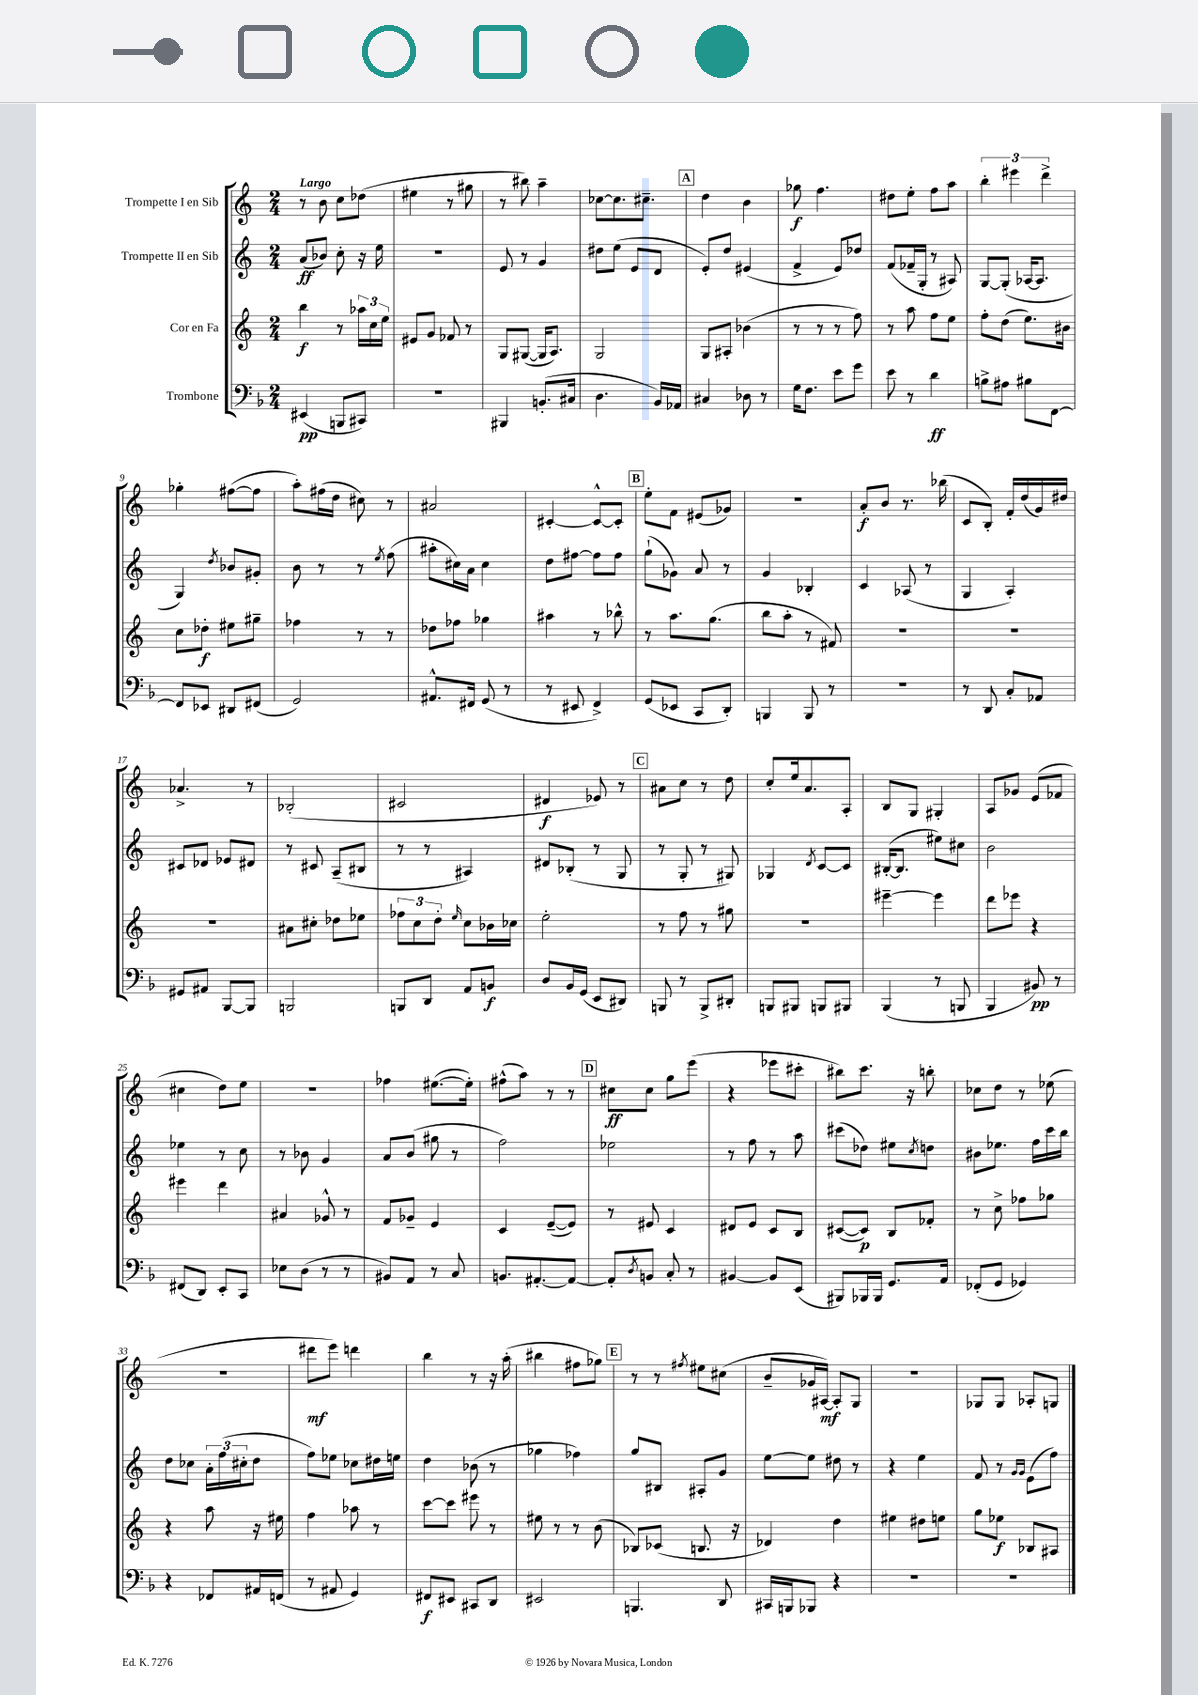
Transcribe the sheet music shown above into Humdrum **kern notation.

**kern	**kern	**kern	**kern
*staff4	*staff3	*staff2	*staff1
*clefF4	*clefG2	*clefG2	*clefG2
*k[b-]	*k[]	*k[]	*k[]
*M2/4	*M2/4	*M2/4	*M2/4
(4EE#/	4bb\	(8a/L	8r
.	.	8b-/J)	8b\
8BBB/L	8r	8cc'\	8cc\L
8CC#/J)	24aa-\LL	16r	(8dd-\J
.	24cc\	.	.
.	.	16ee\	.
.	24ee\JJ	.	.
=	=	=	=
2r	8e#/L	2r	4ee#\
.	8g/J	.	.
.	8f-/	.	8r
.	8r	.	8gg#\
=	=	=	=
4BBB#/	8G/L	8e/	8r
.	([8G#/J	8r	8bb#\)
(8.BB'/L	16G#/]LK	4g/	4aa~\
.	8.A/J)	.	.
16C#/Jk	.	.	.
=	=	=	=
4.D\	2G/	8dd#\L	[8cc-\L
.	.	(8ee\J	8.cc-\]
.	.	8e/L	.
.	.	.	8.cc#~\J
16BB-/LL)	.	8d/J	.
16AA-/JJ	.	.	.
=	=	=	=
4C#/	8G/L	8e'/L)	4dd\
.	8A#'/J	8dd/J	.
8D-\	(4b-\	(4e#/	4b\
8r	.	.	.
=	=	=	=
16G\LK	8r	4f^/	8gg-\
8.F\J	.	.	.
.	8r	.	4.ff\
8e\L	8r	8e/L)	.
8g\J	8ff\)	8dd-/J	.
=	=	=	=
8e\	8r	(8f/L	8dd#\L
8r	8aa\	16f-~/L	8ee'\J
.	.	16G'/JJ	.
4d\	8ff\L	8r	8ff\L
.	8ee\J	8A#/)	8aa\J
=	=	=	=
8B^\L	8ff'\L	[8G/L	6bb'\
8A#\J	(8dd\J	(8G'/]J	.
.	.	.	6eee#\
8B#\L	8.ee\L)	[16A-/LK	.
.	.	8.A-/]J	.
.	.	.	6ddd^\
[8FF\J	.	.	.
.	16b#\Jk	.	.
=	=	=	=
8FF/]L	8cc\L	4G/)	4gg-'\
8EE-/J	8dd-'\J	.	.
.	.	8qdd/	.
8DD#/L	8ee#\L	8b-/L	([8ff#\L
(8FF#/J	8gg#~\J	8g#'/J	8ff#\]J
=	=	=	=
2GG/)	4ff-\	8b\	8aa'\L)
.	.	8r	(16ff#\L
.	.	.	16dd\JJ
.	8r	8r	8cc#\)
.	.	8qee/	.
.	8r	(8ff\	8r
=	=	=	=
8.AA#^^/L	8dd-\L	8aa#'\L	2a#/
.	8ff-\J	16cc#\L)	.
16FF#/Jk	.	16a\JJ	.
(8GG/	4gg-\	4cc#\	.
8r	.	.	.
=	=	=	=
8r	4aa#\	8dd\L	[4c#'/
8EE#/	.	[8ff#\J	.
4FF^/)	8r	8ff#\]L	8c#^^/_L
.	8bb-^^\	8ff#\J	8c#'/]J
=	=	=	=
(8GG/L	8r	(8gg`\L	8ee'\L
8EE-/J	8.aa\L	8g-\J)	8f\J
8CC/L	.	8a/	(8e#/L
.	(8.gg\J	.	.
8DD'/J)	.	8r	8g-/J)
=	=	=	=
4BBB/	8bb\L	4g/	2r
.	8aa'\J	.	.
8BBB/	8r	4B-'/	.
8r	8f#/)	.	.
=	=	=	=
2r	2r	4c/	8a'/L
.	.	.	8b/J
.	.	(8A-/	8.r
.	.	8r	.
.	.	.	(16bb-\
=	=	=	=
8r	2r	4G/	8c/L
8DD/	.	.	8B'/J)
8C'/L	.	4A'/)	16f'/LL
.	.	.	(16dd/
8AA-/J	.	.	16g/)
.	.	.	16dd#/JJ
=	=	=	=
8GG#/L	2r	8c#/L	4.a-^/
8AA#/J	.	8d-/J	.
[8BBB-/L	.	8e-/L	.
8BBB-/]J	.	8d#/J	8r
=	=	=	=
2BBB/	8a#\L	8r	(2B-'/
.	8cc#'\J	8c#/	.
.	8dd-\L	(8A~/L	.
.	8ee-\J	8B#/J	.
=	=	=	=
8BBB/L	12ff-\L	8r	2c#/
.	12cc\	.	.
8DD/J	.	8r	.
.	12dd'\J	.	.
.	16qqee/	.	.
8AA/L	8cc\L	4A#/)	.
8BB/J	16b-\L	.	.
.	16cc-\JJ	.	.
=	=	=	=
8D/L	2ee'\	8d#/L	4d#/
16BB-/L	.	(8B-'/J	.
(16GG/JJ	.	.	.
8EE/L	.	8r	8e-/)
8DD#/J)	.	8G/	8r
=	=	=	=
8BBB/	8r	8r	8a#\L
8r	8ff\	8G'/	8cc\J
8BBB^/L	8r	8r	8r
8DD#'/J	8gg#\	8G#/)	8dd\
=	=	=	=
8BBB/L	2r	4G-/	8cc'/L
8BBB#/J	.	.	16ee/k
.	.	.	8.a/
.	.	8qd/	.
8BBB/L	.	[8c/L	.
8BBB#/J	.	8c/]J	8A'/J
=	=	=	=
(4BBB-/	[4eee#~\	([16B#'/LK	8B/L
.	.	8.B#/]J	.
.	.	.	8G/J
8r	4eee#\]	8ee#\L)	4G#'/
8BBB/	.	8cc#\J	.
=	=	=	=
4BBB-/	8ddd\L	2b\	8A/L
.	8eee-\J	.	8g-/J
8BB#/)	4r	.	(8e/L
8r	.	.	8f-/J
=	=	=	=
(8FF#/L	4eee#\	4ee-\	4cc#\
8DD/J)	.	.	.
8EE'/L	4ddd\	8r	8dd\L)
8CC/J	.	8cc\	8ee\J
=	=	=	=
8E-\L	4a#/	8r	2r
(8D\J	.	8b-\	.
8r	8g-^^/	4g/	.
8r	8r	.	.
=	=	=	=
8BB#/L)	8f/L	8a/L	4ff-\
8AA/J	8g-~/J	(8b/J	.
8r	4e/	8gg#\	([8.ee#\L
8C/	.	8r	.
.	.	.	16ee#'\]Jk)
=	=	=	=
8.BB/L	4c/	2ff\)	(8ff#^^\L
.	.	.	8aa\J)
[8.AA#'/	.	.	.
.	([8e~/L	.	8r
8AA#/_J	8e/]J)	.	8r
=	=	=	=
8AA#'/]L	8r	2ee-\	8cc#\L
8qD/	.	.	.
8BB/J	8e#/	.	8cc#\J
8C'/	4c/	.	8gg\L
8r	.	.	(8eee\J
=	=	=	=
[4BB#/	8d#/L	8r	4r
.	8e/J	8ff\	.
8BB#/]L	8c/L	8r	8eee-\L
(8EE/J	8B/J	8aa\	8ccc#'\J
=	=	=	=
8BBB#/L)	([8c#/L	(8ccc#\L	8bb#\L)
16BBB-/L	8c#/]J)	8dd-\J)	8.ccc\J
16BBB-/JJ	.	.	.
8.GG/L	8B/L	8ee#\L	.
.	.	.	16r
.	.	8qcc/	.
.	8f-'/J	8dd\J	8bb'\
16AA/Jk	.	.	.
=	=	=	=
(8FF-'/L	8r	8b#\L	8cc-\L
8GG/J	8cc^\	8.ee-\J	8dd\J
4GG-/)	8ff-\L	.	8r
.	.	16ff\LL	.
.	8gg-\J	16ccc\	(8ee-\
.	.	16bb\JJ	.
=	=	=	=
4r	4r	8dd\L	2r
.	.	8cc-\J	.
8FF-/L	8aa\	24a'\LL	.
.	.	(24ff\	.
.	.	24cc#'\J	.
16AA#/L	16r	8dd\J	.
(16FF/JJ	16ee#\	.	.
=	=	=	=
8r	4ff\	8ff\L)	8ddd#\L
8AA#/	.	8ee-\J	8eee\J)
4GG/)	8aa-\	8cc-\L	4ddd\
.	8r	16dd#\L	.
.	.	16ee\JJ	.
=	=	=	=
8FF#/L	[8ccc\L	4dd\	4bb\
8EE#/J	8ccc\]J	.	.
8CC#/L	8eee#\	(8b-\	8r
8DD/J	8r	8r	16r
.	.	.	(16aa'\
=	=	=	=
2EE#/	8ee#\	4gg-\	4bb#\
.	8r	.	.
.	8r	4ff-\)	8ff#\L
.	(8b\	.	8gg-\J)
=	=	=	=
4.BBB/	8B-/L)	8gg/L	8r
.	(8c-/J	8B#/J	8r
.	.	.	8qff#/
.	8.B/	8A#'/L	8ee#\L
8DD/	.	8g/J	(8cc#\J
.	16r	.	.
=	=	=	=
16CC#/LL	4d-/)	[8ee\L	8b~/L
16BBB/J	.	.	.
8BBB-/J	.	8ee\]J	16g-/L
.	.	.	[16A#/JJ)
4r	4dd\	8dd#\	8A#'/]L
.	.	8r	8G/J
=	=	=	=
2r	4ee#\	4r	2r
.	8dd#\L	4ee\	.
.	8ee\J	.	.
=	=	=	=
2r	8gg\L	8f/	8G-/L
.	8ee-\J	8r	8G-/J
.	.	16qqg/LL	.
.	.	16qqg/JJ	.
.	8B-/L	(8e\L	8A-'/L
.	8A#/J	8ff\J)	8G/J
==	==	==	==
*-	*-	*-	*-
